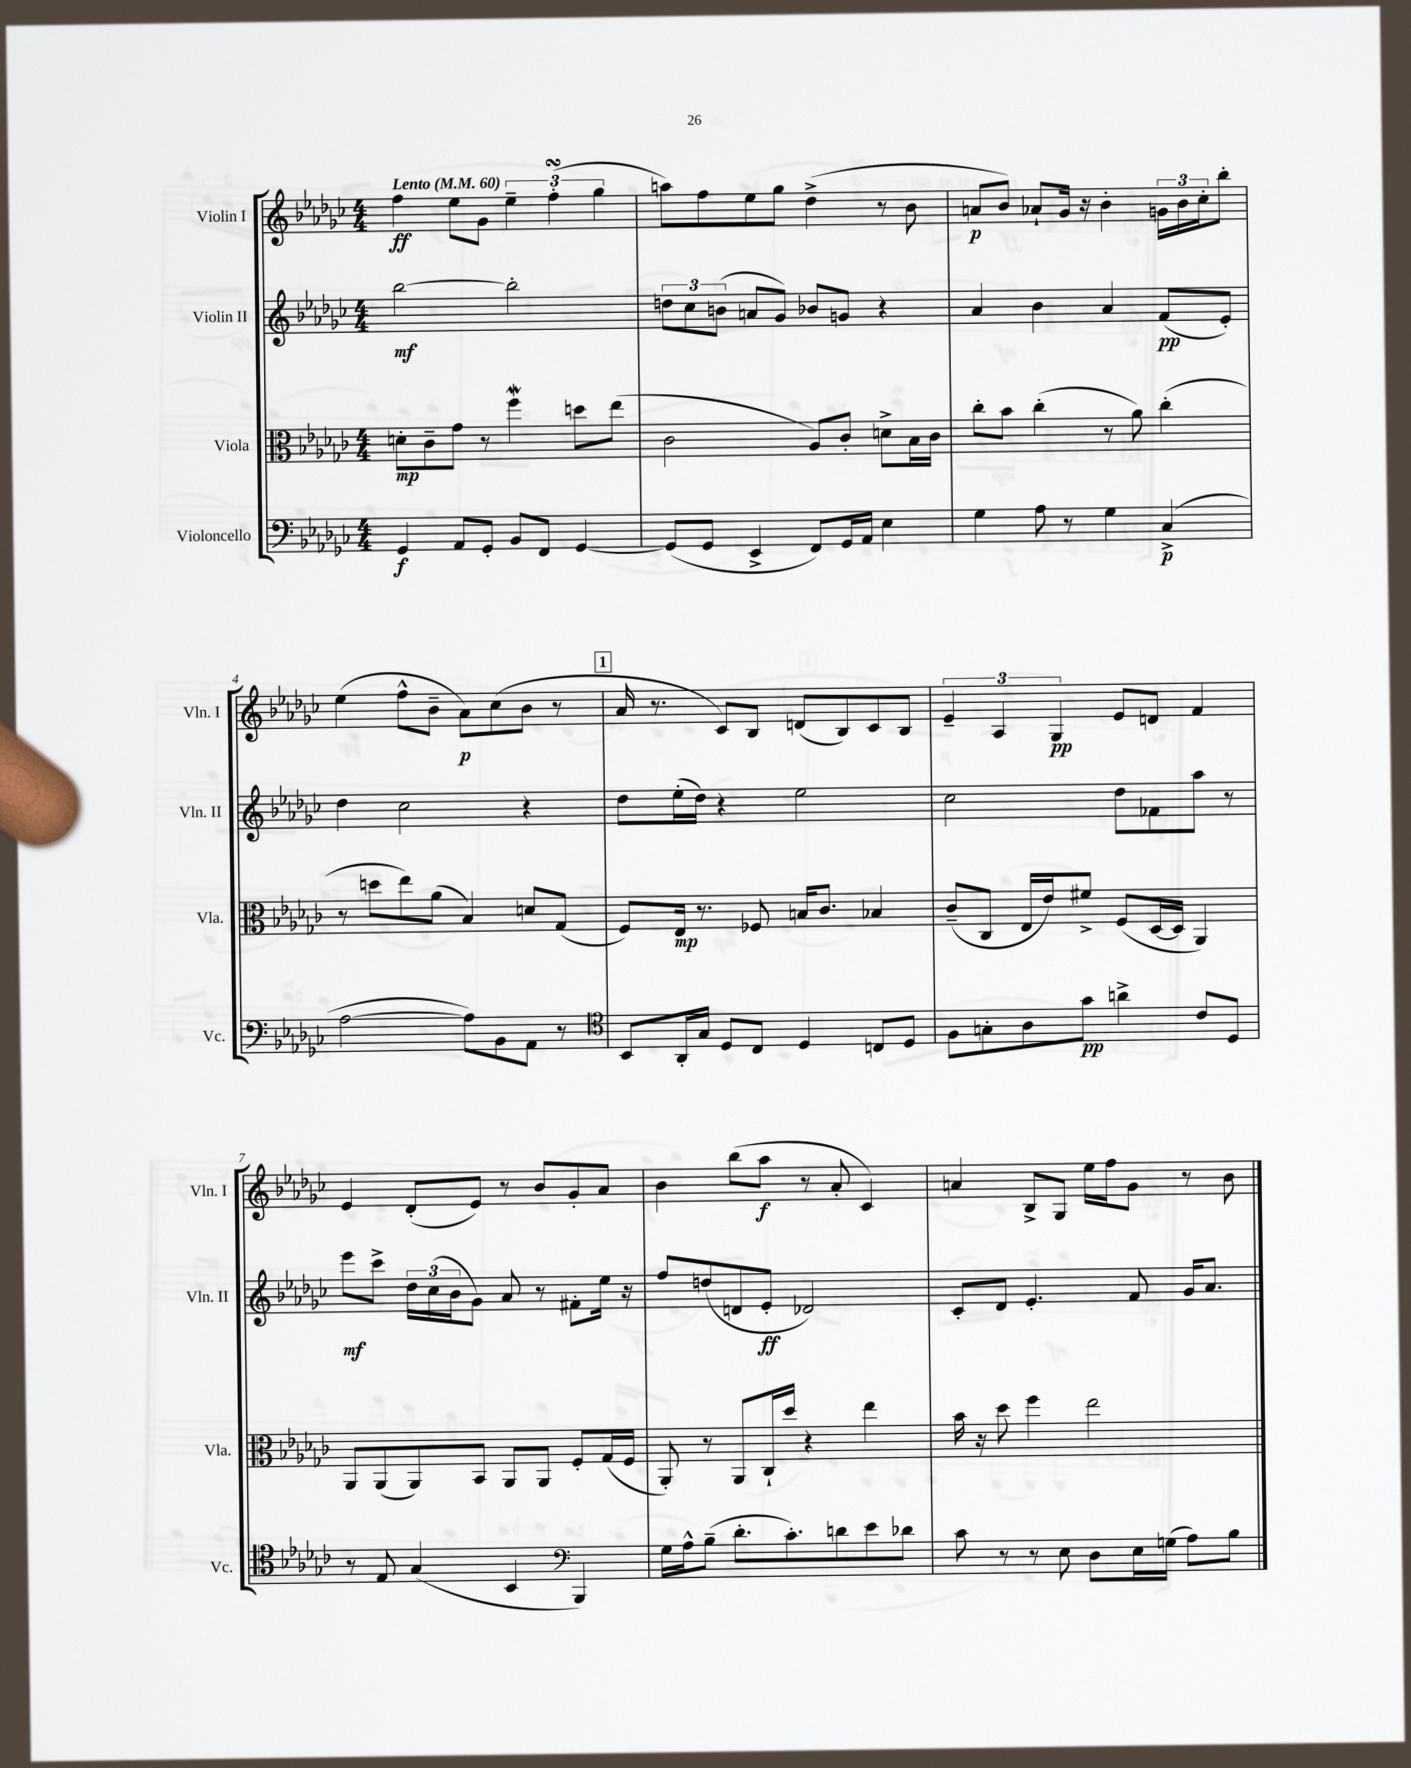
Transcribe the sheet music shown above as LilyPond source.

<<
\new StaffGroup <<
\new Staff = "s0" \with { instrumentName = "Violin I" shortInstrumentName = "Vln. I" } {
    \clef treble \key ges \major \numericTimeSignature \time 4/4 \tempo "Lento" 4 = 60
    f''4\ff ees''8 ges'8 \tuplet 3/2 { ees''4-- f''4-.\turn( ges''4 } |
    a''8) f''8 ees''8 ges''8 des''4->( r8 bes'8 |
    a'8\p bes'8) aes'8-! ges'16 r16 bes'4-. \tuplet 3/2 { g'16 bes'16 ces''16-. } bes''8-. |
    ees''4( f''8-^ bes'8-- aes'8\p) ces''8( bes'8 r8 |
    \mark \markup { \box "1" } aes'16 r8. ces'8) bes8 d'8( bes8) ces'8 bes8 |
    \tuplet 3/2 { ees'4-- aes4 ges4\pp } ees'8 d'8 f'4 |
    ees'4 des'8-.( ees'8) r8 bes'8 ges'8-. aes'8 |
    bes'4 bes''8( aes''8\f r8 aes'8-. ces'4) |
    a'4 bes8-> ges8 ees''16 f''16 ges'8 r8 bes'8 \bar "|." |
}
\new Staff = "s1" \with { instrumentName = "Violin II" shortInstrumentName = "Vln. II" } {
    \clef treble \key ges \major \numericTimeSignature \time 4/4
    bes''2~\mf bes''2-. |
    \tuplet 3/2 { d''8 ces''8 b'8( } a'8 ges'8) bes'8 g'8 r4 |
    aes'4 bes'4 aes'4 f'8\pp( ees'8-.) |
    des''4 ces''2 r4 |
    \mark \markup { \box "1" } des''8 ees''16-.( des''16) r4 ees''2 |
    ces''2 des''8 fes'8 aes''8 r8 |
    ees'''8\mf ces'''8-> \tuplet 3/2 { des''16 ces''16( bes'16 } ges'8) aes'8 r8 fis'8-. ees''16 r16 |
    f''8 d''8( d'8 ees'8-.\ff des'2) |
    ces'8-. des'8 ees'4.-. f'8 ges'16 aes'8. \bar "|." |
}
\new Staff = "s2" \with { instrumentName = "Viola" shortInstrumentName = "Vla." } {
    \clef alto \key ges \major \numericTimeSignature \time 4/4
    d'8-.\mp ces'8-- ges'8 r8 f''4\mordent d''8 ees''8( |
    ces'2 aes8) ces'8-. d'8-> bes16 ces'16 |
    ces''8-. bes'8 ces''4-.( r8 aes'8) ces''4-.( |
    r8 d''8 ees''8) aes'8( bes4) d'8 ges8( |
    \mark \markup { \box "1" } f8) ees16\mp r8. fes8 b16 ces'8. bes4 |
    ces'8--( ces8 ees16 ees'16) fis'8-> f8( des16~ des16 aes,4) |
    aes,8 aes,8( aes,8) bes,8 aes,8 aes,8 f8-. ges16( f16 |
    aes,8-.) r8 aes,8 ces16-! des''16 r4 ees''4 |
    bes'16 r16 des''8 f''4 ees''2 \bar "|." |
}
\new Staff = "s3" \with { instrumentName = "Violoncello" shortInstrumentName = "Vc." } {
    \clef bass \key ges \major \numericTimeSignature \time 4/4
    ges,4\f aes,8 ges,8-. bes,8 f,8 ges,4~ |
    ges,8( ges,8 ees,4-> f,8) ges,16 aes,16 ees4 |
    ges4 aes8 r8 ges4 ces4->\p( |
    aes2~ aes8) bes,8 aes,8 r8 |
    \mark \markup { \box "1" } \clef tenor bes,8 aes,16-. ges16 des8 ces8 des4 c8 des8 |
    f8 g8-. aes8 ges'8\pp a'4-> ces'8 des8 |
    r8 ees8 ges4( bes,4 \clef bass bes,,4) |
    ges16 aes16-^ bes8--( des'8.-. ces'8.-.) d'8 ees'8 des'8 |
    ces'8 r8 r8 ees8 des8 ees16 g16( aes8) bes8 \bar "|." |
}
>>
>>
